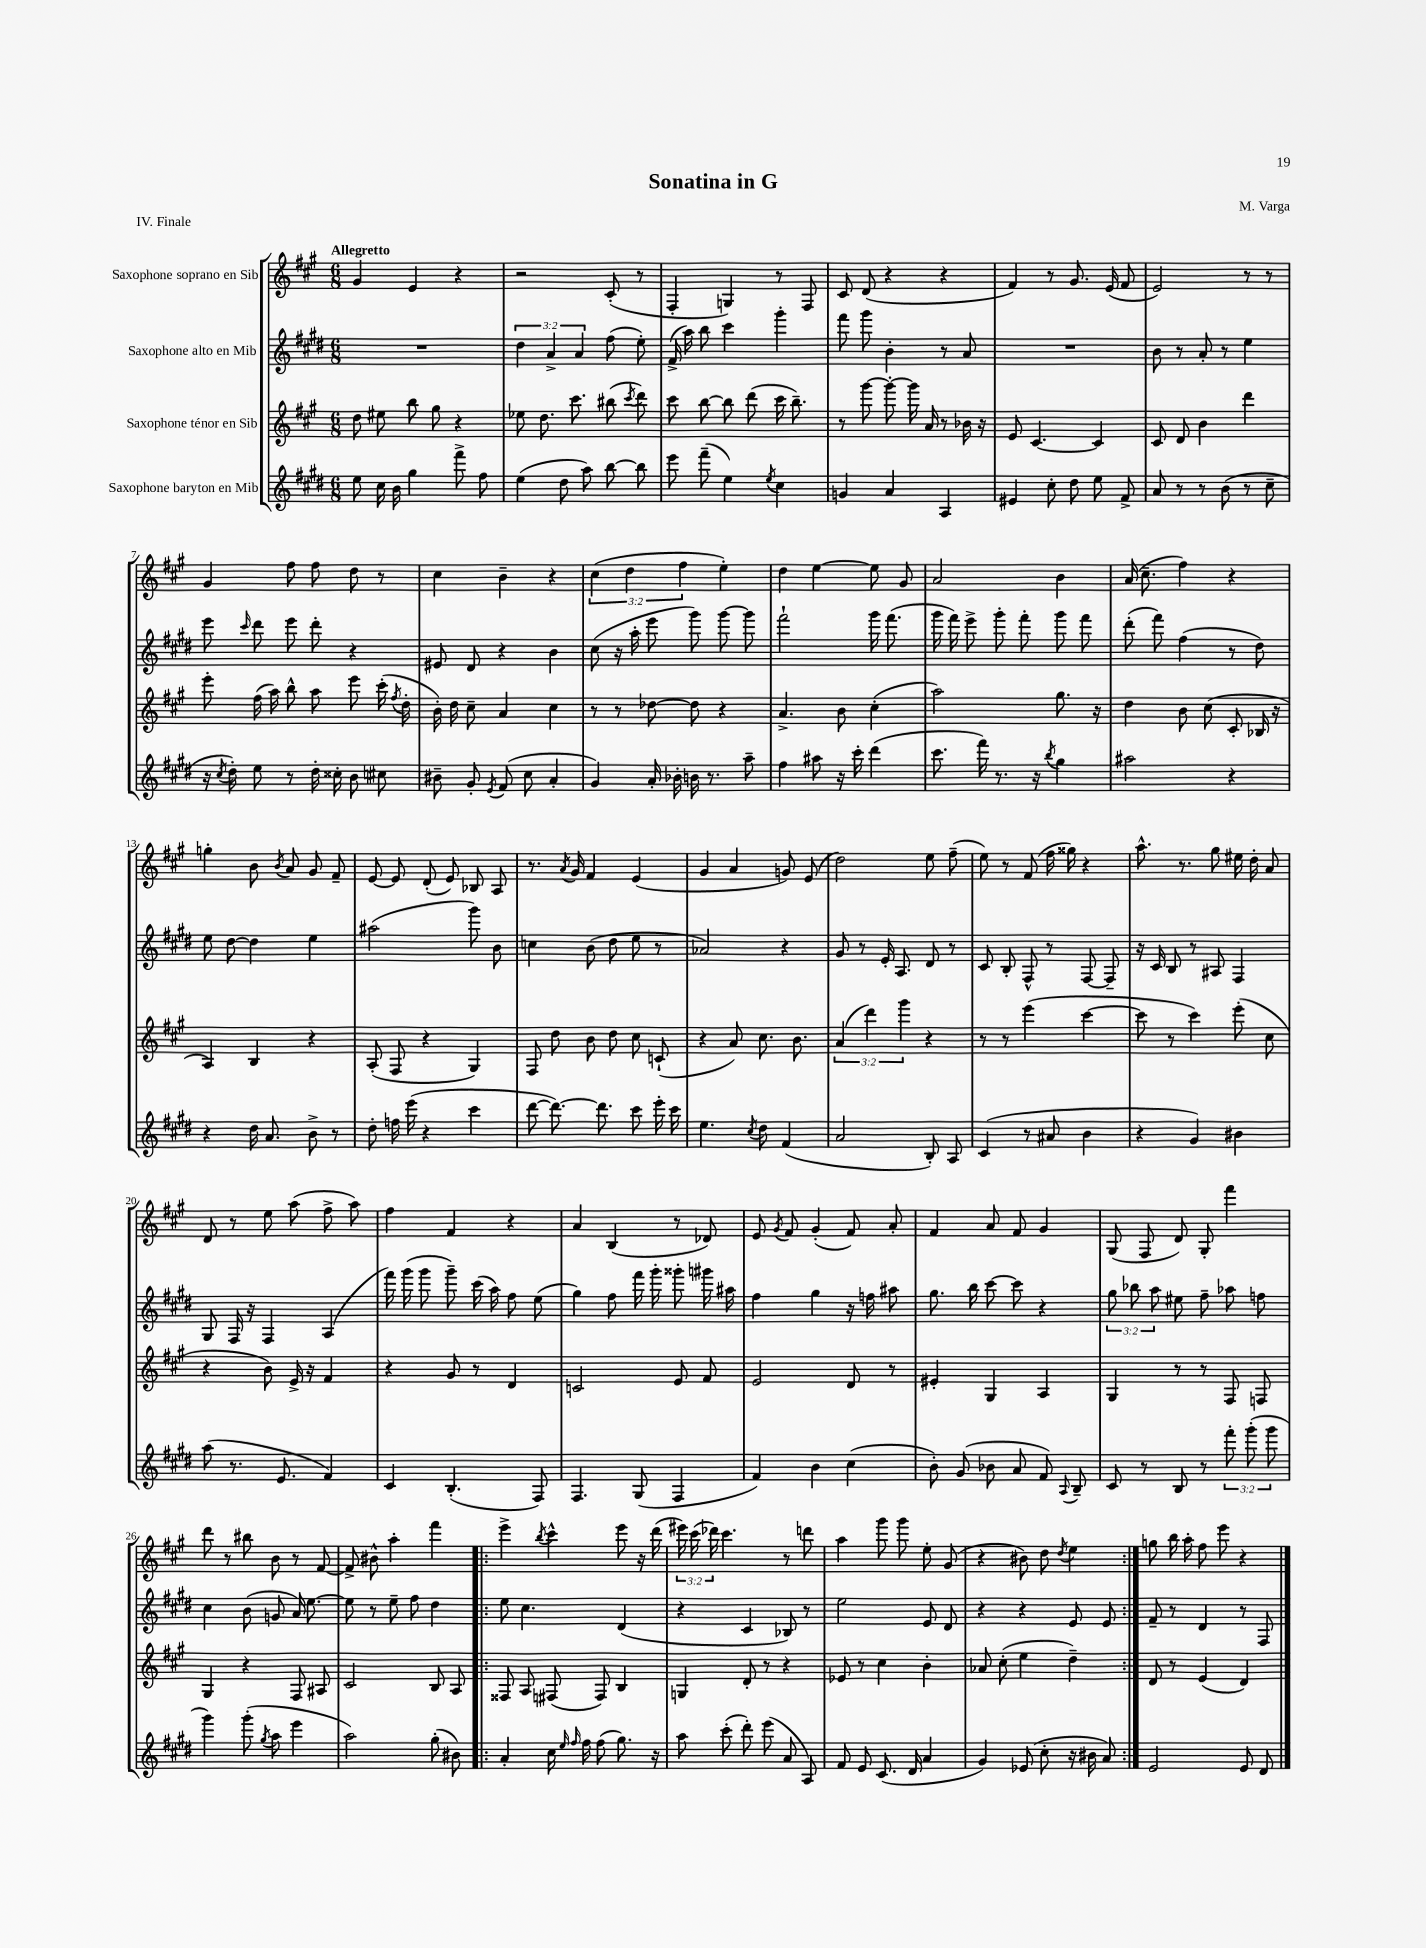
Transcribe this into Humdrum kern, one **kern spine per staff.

**kern	**kern	**kern	**kern
*staff4	*staff3	*staff2	*staff1
*clefG2	*clefG2	*clefG2	*clefG2
*k[f#c#g#d#]	*k[f#c#g#]	*k[f#c#g#d#]	*k[f#c#g#]
*M6/8	*M6/8	*M6/8	*M6/8
8ee	8dd	2.r	4g#
16cc#	8ee#	.	.
16b	.	.	.
4gg#	8bb	.	4e
.	8gg#	.	.
8fff#^	4r	.	4r
8ff#	.	.	.
=	=	=	=
(4ee	8ee-	6dd#	2r
.	8.dd	.	.
.	.	6a^	.
8dd#	.	.	.
.	8.ccc#	.	.
.	.	6a	.
8aa)	.	.	.
[8bb	(8bb#	(8ff#	(8c#'
.	8qccc#	.	.
8bb]	8ddd)	8ee')	8r
=	=	=	=
8eee	8ccc#	(16f#^	4F#'
.	.	16aa)	.
(8fff#~	[8bb	8bb	.
4ee)	8bb]	4ccc#	4G)
.	(8ddd	.	.
8qee	.	.	.
4cc#	16ccc#	4ggg#'	8r
.	8.bb~)	.	.
.	.	.	8F#
=	=	=	=
4g	8r	8fff#	8c#
.	[8ggg#	8ggg#	(8d
4a	8ggg#'_	4b'	4r
.	16ggg#]	.	.
.	16a	.	.
4A	8r	8r	4r
.	16b-	8a	.
.	16r	.	.
=	=	=	=
4e#	8e	2.r	4f#)
.	[4.c#	.	.
8cc#'	.	.	8r
8dd#	.	.	8.g#
8ee	4c#]	.	.
.	.	.	(16e
8f#^	.	.	8f#
=	=	=	=
8a	8c#	8b	2e)
8r	8d	8r	.
8r	4b	8a'	.
(8b	.	8r	.
8r	4ddd	4ee	8r
8cc#~	.	.	8r
=	=	=	=
16r	8eee'	8eee	4g#
8qcc#	.	.	.
16dd#')	.	.	.
.	.	16qqccc#	.
8ee	(16ff#	8ddd#	.
.	16aa)	.	.
8r	8bb^^	8eee	8ff#
16dd#'	8aa	8ddd#'	8ff#
16cc##'	.	.	.
8b	8eee	4r	8dd
8cc#	(16ccc#'	.	8r
.	8qff#	.	.
.	16dd'	.	.
=	=	=	=
8b#~	16b')	8e#	4cc#
.	16dd	.	.
8g#'	8cc#~	8d#	.
8qe	.	.	.
(8f#	4a	4r	4b~
8cc#	.	.	.
4a'	4cc#	4b	4r
=	=	=	=
4g#)	8r	(8cc#	(6cc#
.	8r	16r	.
.	.	.	6dd
.	.	16aa'	.
16a'	[8dd-	8eee	.
16b-'	.	.	.
.	.	.	6ff#
16b	8dd-]	8ggg#)	.
8.r	.	.	.
.	4r	[8ggg#	4ee')
8aa~	.	8ggg#]	.
=	=	=	=
4ff#	4.a^	2fff#`	4dd
8aa#	.	.	[4ee
16r	8b	.	.
16ccc#'	.	.	.
(4ddd#	(4cc#'	16ggg#	8ee]
.	.	(8.fff#	.
.	.	.	8g#
=	=	=	=
8.ccc#	2aa)	16ggg#	2a
.	.	16fff#)	.
.	.	8eee^	.
16fff#)	.	.	.
8.r	.	8ggg#'	.
.	.	8fff#'	.
16r	.	.	.
8qbb	.	.	.
4gg#	8.gg#	8ggg#	4b
.	.	8fff#	.
.	16r	.	.
=	=	=	=
2aa#	4dd	(8ddd#'	(16a
.	.	.	8.cc#~
.	.	8fff#)	.
.	8b	(4ff#	4ff#)
.	(8cc#	.	.
4r	8c#'	8r	4r
.	16B-	8dd#)	.
.	16r	.	.
=	=	=	=
4r	4A)	8ee	4gg'
.	.	[8dd#	.
16dd#	4B	4dd#]	8b
8.a	.	.	.
.	.	.	8qb
.	.	.	8a
8b^	4r	4ee	8g#
8r	.	.	8f#~
=	=	=	=
8dd#'	(8A'	(2aa#	[8e
16ff	8F#	.	8e]
(16eee	.	.	.
4r	4r	.	(8d'
.	.	.	8e)
4ccc#	4G#)	8ggg#)	8B-
.	.	8b	8A
=	=	=	=
[8ddd#	8F#	4cc	8.r
8.ddd#_)	8dd	.	.
.	.	.	8qa
.	.	.	16g#
.	8b	(8b	4f#
8.ddd#]	.	.	.
.	8dd	8dd#	.
8ccc#	8cc#	8ee	(4e
16eee'	(8c`	8r	.
16ccc#	.	.	.
=	=	=	=
4.ee	4r	2a-)	4g#
.	8a)	.	4a
8qcc#	.	.	.
8dd#	8.cc#	.	.
(4f#	.	4r	8g)
.	8.b	.	.
.	.	.	(8e
=	=	=	=
2a	(6a	8g#	2dd)
.	.	8r	.
.	6ddd)	.	.
.	.	16e'	.
.	.	8.A	.
.	6ggg#	.	.
8B')	4r	8d#	8ee
8A	.	8r	(8ff#~
=	=	=	=
(4c#	8r	8c#	8ee)
.	8r	8B'	8r
8r	(4eee	8F#^^	(8f#
8a#	.	8r	16ff#
.	.	.	16gg##)
4b	[4ccc#	[8F#	4r
.	.	8F#~]	.
=	=	=	=
4r	8ccc#]	16r	8.aa^^
.	.	16c#	.
.	8r	8B	.
.	.	.	8.r
4g#)	4ccc#)	8r	.
.	.	8A#	8gg#
4b#	(8eee'	4F#	16ee#
.	.	.	16dd'
.	8cc#	.	8a
=	=	=	=
(8aa	4r	8G#	8d
8.r	.	16F#	8r
.	.	16r	.
.	8b)	4F#	8ee
8.e	.	.	.
.	16e^	.	(8aa
.	16r	.	.
4f#)	4f#	(4A	8ff#^
.	.	.	8aa)
=	=	=	=
4c#	4r	16fff#)	4ff#
.	.	(16ggg#	.
.	.	8ggg#	.
(4.B'	8g#	8ggg#~)	4f#
.	8r	(16ccc#	.
.	.	16aa)	.
.	4d	8ff#	4r
8F#)	.	(8ee	.
=	=	=	=
4.F#	2c	4gg#)	4a
.	.	8ff#	(4B
(8G#	.	16fff#	.
.	.	16ggg#'	.
4F#	8e	8ggg##'	8r
.	8f#	16ggg#	8d-)
.	.	16aa#	.
=	=	=	=
4f#)	2e	4ff#	8e
.	.	.	8qg#
.	.	.	8f#
4b	.	4gg#	(4g#'
(4cc#	8d	16r	8f#)
.	.	16ff	.
.	8r	8aa#	8a'
=	=	=	=
8b')	4e#'	8.gg#	4f#
(8g#	.	.	.
.	.	16bb	.
8b-	4G#	[8ccc#	8a
8a	.	8ccc#]	8f#
8f#)	4A	4r	4g#
8qqA	.	.	.
8B~	.	.	.
=	=	=	=
8c#	4G#	12gg#	(8G#
.	.	12bb-	.
8r	.	.	8F#
.	.	12aa	.
8B	8r	8ee#	8d)
8r	8r	8ff#~	8G#'
12fff#'	8F#	8aa-	4fff#
(12ggg#'	.	.	.
.	8F	8ff	.
12ggg#	.	.	.
=	=	=	=
4ggg#)	4G#	4cc#	8ddd
.	.	.	8r
(8ggg#'	4r	(8b	8bb#
8qgg#	.	.	.
8aa	.	8g	8b
4eee	8F#	16a)	8r
.	.	[8.ee	.
.	8A#	.	[8f#
=	=	=	=
2aa)	2c#	8ee]	8f#^]
.	.	8r	8b#^^
.	.	8ee~	4aa'
.	.	8ff#	.
(8gg#'	8B	4dd#	4fff#
8b#)	8A	.	.
=!|:	=!|:	=!|:	=!|:
4a'	8F##	8ee	4eee^
.	8A	4.cc#	.
.	.	.	8qbb
16cc#	(8F#	.	4ccc#^^
16qqee	.	.	.
16qqff#	.	.	.
16ff#	.	.	.
(8ff#	8F#)	.	.
8.gg#)	4B	(4d#	8eee
.	.	.	16r
16r	.	.	(16ddd
=	=	=	=
8aa	4G	4r	24eee#)
.	.	.	(24ccc#
.	.	.	24ddd-)
(8ccc#'	.	.	4.ccc#
8ddd#')	8d'	4c#	.
(8eee	8r	.	.
8a	4r	8B-)	8r
8A)	.	8r	8ddd
=	=	=	=
8f#	8e-	2ee	4aa
8e	8r	.	.
(8.c#	4cc#	.	8ggg#
.	.	.	8ggg#
16d#	.	.	.
4a	4b'	8e	8ee'
.	.	8d#	(8g#
=	=	=	=
4g#)	8a-	4r	4r
.	(8cc#'	.	.
(8e-	4ee	4r	8b#)
8cc#'	.	.	8dd
.	.	.	8qdd
16r	4dd~)	8e	4ee
16b#	.	.	.
8a)	.	8e	.
=:|!	=:|!	=:|!	=:|!
2e	8d	8f#~	8gg
.	8r	8r	16bb
.	.	.	16aa'
.	(4e	4d#	8ff#
.	.	.	8eee
8e	4d)	8r	4r
8d#	.	8F#	.
==	==	==	==
*-	*-	*-	*-
